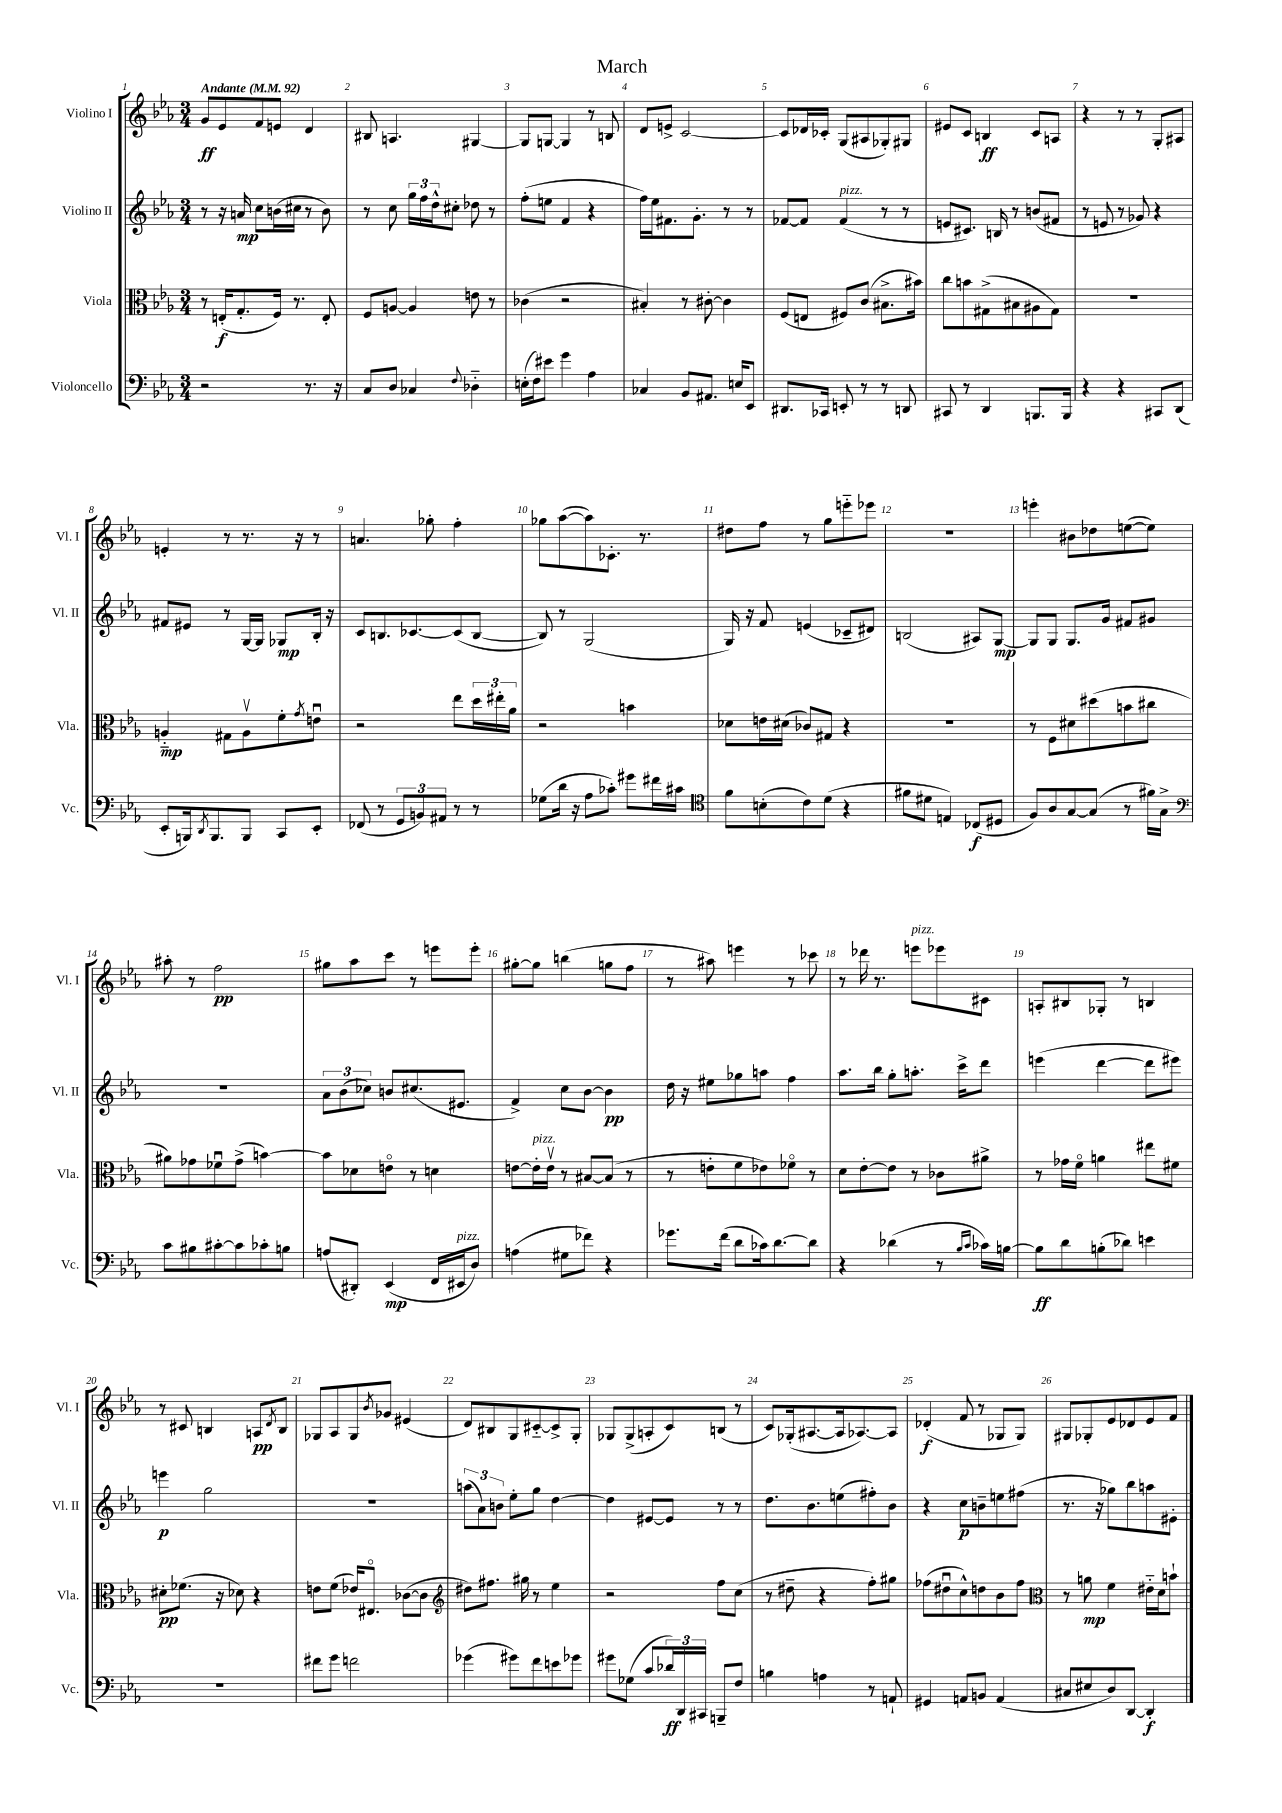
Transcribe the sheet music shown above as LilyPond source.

\header { title = "March" }
<<
\new StaffGroup <<
\new Staff = "s0" \with { instrumentName = "Violino I" shortInstrumentName = "Vl. I" } {
    \clef treble \key ees \major \numericTimeSignature \time 3/4 \tempo "Andante" 4 = 92
    g'8\ff ees'8 f'8 e'8 d'4 |
    bis8 a4. gis4~ |
    gis8 g8~ g4 r8 b8 |
    d'8 e'8-> c'2~ |
    c'8 des'16 ces'16-. g8( ais8 ges8-.) gis8 |
    eis'8 c'8 b4\ff c'8 a8 |
    r4 r8 r8 g8-. ais8 |
    e'4-. r8 r8. r16 r8 |
    a'4. ges''8-. f''4-. |
    ges''8 aes''8~( aes''8) ces'8.-. r8. |
    dis''8 f''8 r8 g''8 e'''8-_ ees'''8 |
    R2. |
    e'''4-. bis'8 des''8 e''8~( e''8) |
    ais''8-. r8 f''2\pp |
    gis''8 aes''8 c'''8 r8 e'''8 e'''8-. |
    gis''8~-. gis''8 b''4( g''8 f''8 |
    r8 ais''8) e'''4 r8 ces'''8 |
    r8 des'''16 r8. e'''8^\markup { \italic "pizz." } ees'''8 cis'8 |
    a8-. bis8 ges8-. r8 b4 |
    r8 cis'8 b4 a8\pp \acciaccatura { d'8 } b8 |
    ges8 aes8 ges8 \acciaccatura { bes'8 } ges'8 eis'4( |
    d'8) bis8 g8 cis'8~-_ cis'8-> g8-. |
    ges8 ges8->( a8-. c'8) b8( r8 |
    c'8) ges16-.( ais8.~ ais16 aes8.~) aes8 |
    des'4-.\f( f'8 r8 ges8 ges8) |
    gis8 ges8-. ees'8 des'8 ees'8 f'8 \bar "|." |
}
\new Staff = "s1" \with { instrumentName = "Violino II" shortInstrumentName = "Vl. II" } {
    \clef treble \key ees \major \numericTimeSignature \time 3/4
    r8 r16 a'16\mp c''8 b'16( cis''16 r8 b'8) |
    r8 c''8 \tuplet 3/2 { g''16 f''16 d''16-^ } cis''8-. des''8 r8 |
    f''8-.( e''8 f'4 r4 |
    f''16) ees''16 fis'8. g'8.-. r8 r8 |
    fes'8~ fes'8 fes'4^\markup { \italic "pizz." }( r8 r8 |
    e'8 cis'8.) b16 r8 b'8( fis'8 |
    r8 e'8 r8 ges'8) r4 |
    fis'8 eis'8 r8 g16~ g16 ges8\mp bes16-. r16 |
    c'8 b8. ces'8.~ ces'8( b8~ |
    b8) r8 g2( |
    g16) r16 f'8 e'4( ces'8-- dis'8) |
    b2( ais8) g8~\mp |
    g8 g8 g8. g'16 fis'8 gis'8 |
    R2. |
    \tuplet 3/2 { aes'8 bes'8( ces''8) } b'8 cis''8.( eis'8. |
    f'4->) c''8 bes'8~ bes'4\pp |
    d''16 r16 eis''8 ges''8 a''8 f''4 |
    aes''8. bes''16 g''8-. a''8.-. c'''16-> d'''8 |
    e'''4( d'''4~ d'''8 eis'''8) |
    e'''4\p g''2 |
    R2. |
    \tuplet 3/2 { a''8( aes'8) b'8 } ees''8-. g''8 d''4~ |
    d''4 eis'8~ eis'8 r8 r8 |
    d''8. bes'8. e''8( fis''8-.) bes'8 |
    r4 c''8\p b'8-- e''8 fis''8( |
    r8. r16 ges''8) bes''8 a''8 eis'8-. \bar "|." |
}
\new Staff = "s2" \with { instrumentName = "Viola" shortInstrumentName = "Vla." } {
    \clef alto \key ees \major \numericTimeSignature \time 3/4
    r8 e16-.\f( g8.-. f16) r8. e8-. |
    f8 a8~ a4 e'8 r8 |
    ces'4( r2 |
    bis4-.) r8 cis'8~-. cis'4 |
    f8( e8 fis8) c'8( bis8.-> bis'16) |
    c''8 b'8 gis8->( bis8 ais8 gis8) |
    R2. |
    a4-_\mp gis8 a8\upbow f'8-. \acciaccatura { g'8 } e'8\downbow |
    r2 ees''8 \tuplet 3/2 { d''16 eis''16-. aes'16 } |
    r2 b'4 |
    des'8 e'16 dis'16( ces'8) gis8 r4 |
    R2. |
    r8 f8 dis'8 dis''8( b'8 cis''8 |
    ais'8) ges'8 fes'8\downbow ges'8->( b'4~) |
    b'8 des'8 e'8\flageolet r8 d'4 |
    e'8~ e'16-.^\markup { \italic "pizz." } e'16\upbow r8 bis8~ bis8( r8 |
    r8 e'8-. f'8 ees'8) fes'8\flageolet r8 |
    d'8 ees'8~-. ees'8 r8 ces'8 ais'8-> |
    r8 ges'16 f'16\flageolet a'4 eis''8 fis'8 |
    dis'8-.\pp fes'8.( r16 des'8) r4 |
    e'8 f'8( ees'16) eis8.\flageolet ces'8~( ces'8 |
    \clef treble dis''8) fis''8. gis''16 r8 ees''4 |
    r2 f''8 c''8( |
    r8 dis''8-- r4 f''8-.) gis''8 |
    fes''8( dis''8\downbow c''8-^) d''8 bes'8 fes''8 |
    \clef alto r8 a'8\mp f'4 eis'16-_ d'16 b'8-! \bar "|." |
}
\new Staff = "s3" \with { instrumentName = "Violoncello" shortInstrumentName = "Vc." } {
    \clef bass \key ees \major \numericTimeSignature \time 3/4
    r2 r8. r16 |
    c8 d8 ces4 \appoggiatura { f8 } des4-_ |
    e16-.( f16) eis'8 g'4 aes4 |
    ces4 bes,8 ais,8. e16 ees,8 |
    dis,8. ces,16 e,8-. r8 r8 d,8 |
    cis,8 r8 d,4 b,,8. b,,16 |
    r4 r4 cis,8 d,8( |
    ees,8-. b,,16) \acciaccatura { d,8 } b,,8. b,,8 c,8 ees,8-. |
    fes,8( r8 \tuplet 3/2 { g,8 b,8) ais,8 } r8 r8 |
    ges8( d'16 r16 aes8 ces'8-.) gis'8 fis'16 cis'16 |
    \clef tenor f'8 b8-.( c'8) d'8( r4 |
    fis'8 dis'8 e4) ces8\f( dis8 |
    f8) aes8 g8~ g8( r8 fis'16) g16-> |
    \clef bass c'8 bis8 cis'8~-. cis'8 ces'8-. b8 |
    a8( dis,8-.) ees,4\mp( f,16 eis,16^\markup { \italic "pizz." } d8) |
    a4( gis8 fes'8) r4 |
    ges'8. f'16( d'8 ces'16) d'8.~ d'8 |
    r4 des'4( r8 \grace { bes16 c'16 } ces'16) b16~ |
    b8\ff d'8 b8-.( des'8) e'4 |
    R2. |
    fis'8 g'8 f'2 |
    ges'4( gis'8) f'8 e'8 ges'8 |
    gis'8 ges8( c'8 \tuplet 3/2 { des'16\ff) d,16 cis,16 } b,,8-- f8 |
    b4 a4 r8 a,8-! |
    gis,4 a,8 b,8 a,4( |
    cis8 eis8 d8) d,8~ d,4-.\f \bar "|." |
}
>>
>>
\layout { \context { \Score \override BarNumber.break-visibility = ##(#f #t #t) barNumberVisibility = #all-bar-numbers-visible } }
